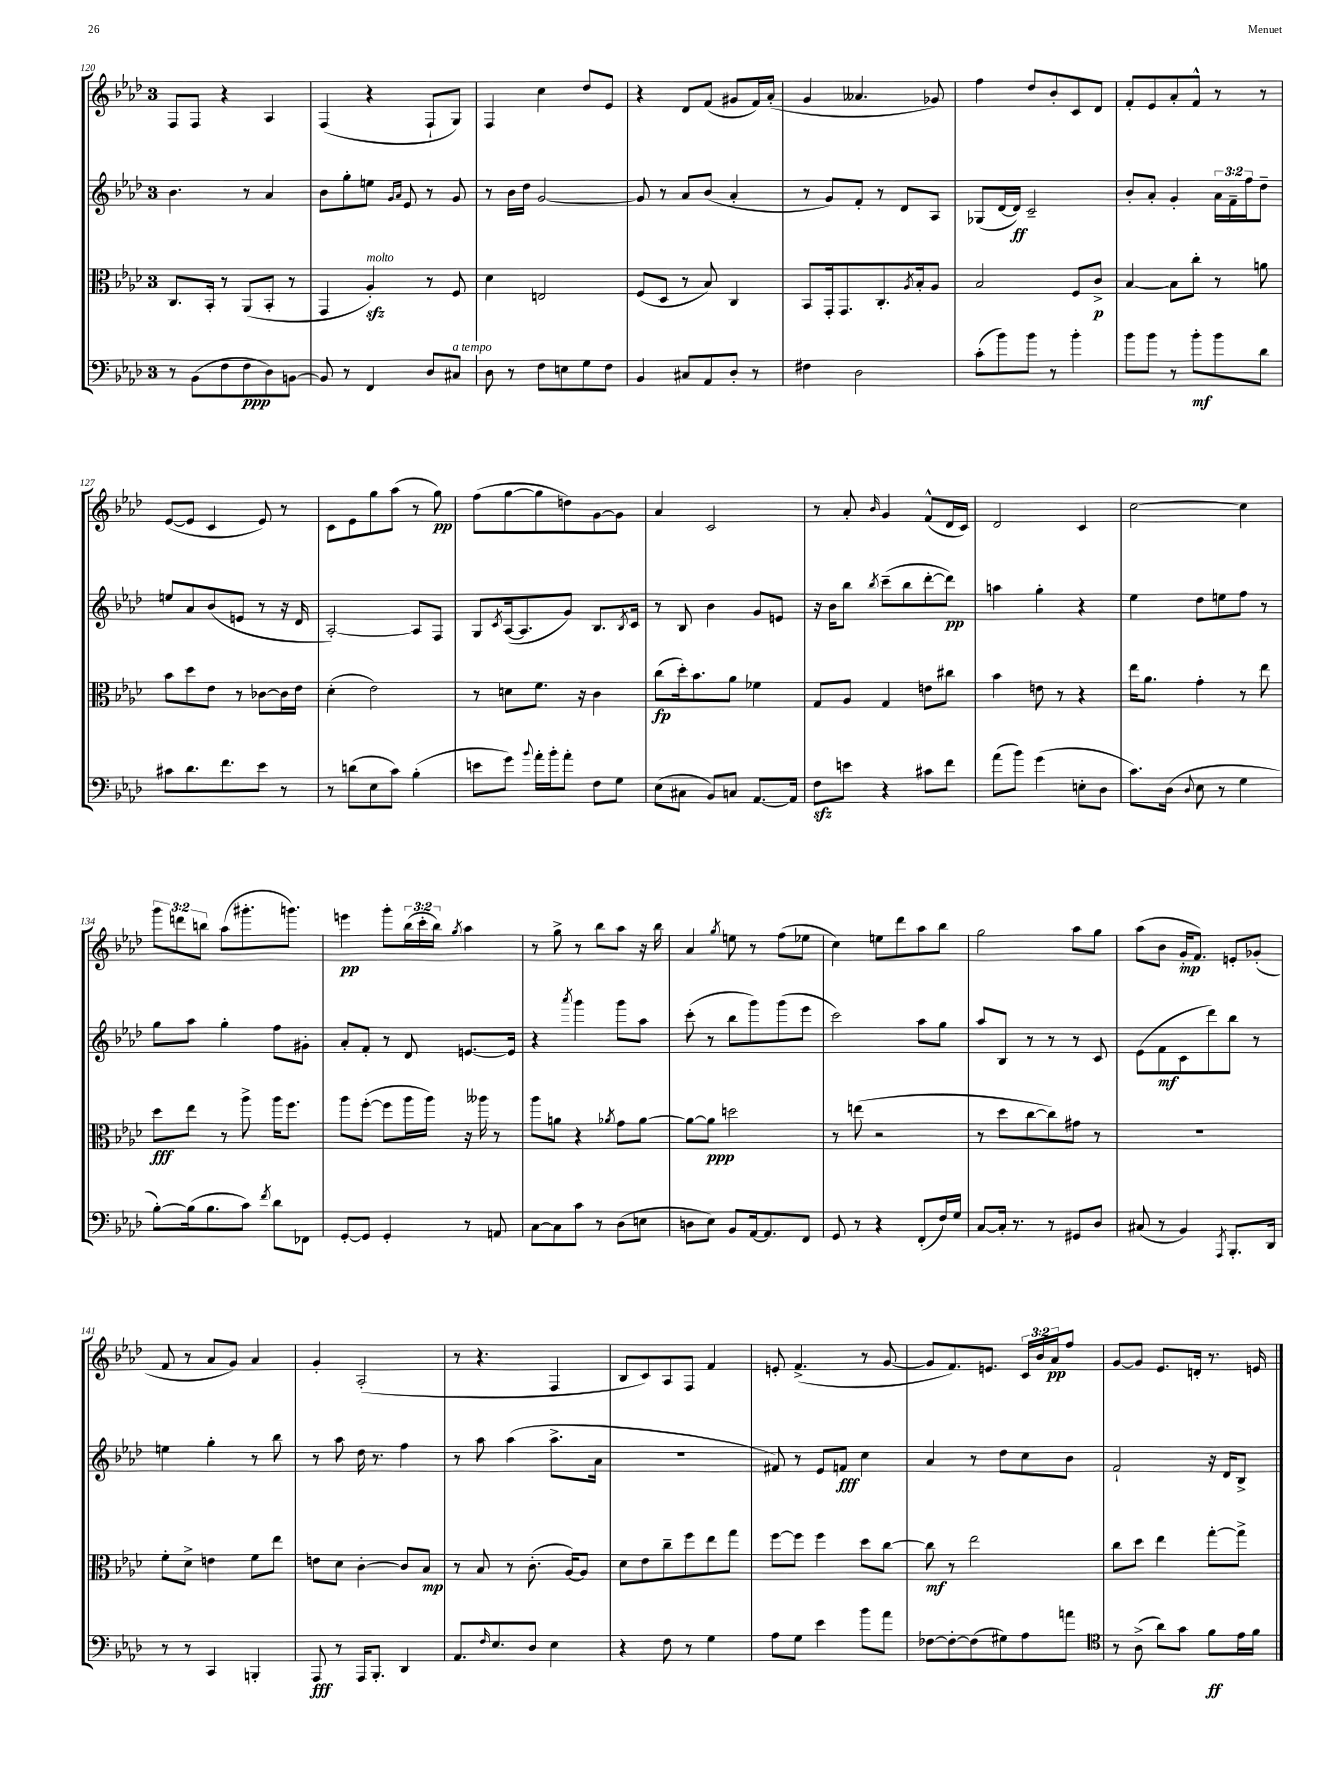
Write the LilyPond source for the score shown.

<<
\new StaffGroup <<
\new Staff = "s0" {
    \clef treble \key aes \major \once \override Staff.TimeSignature.style = #'single-digit \time 3/4 \override Staff.TupletNumber.text = #tuplet-number::calc-fraction-text
    f8 f8 r4 aes4 |
    f4( r4 f8-! g8) |
    f4 c''4 des''8 ees'8 |
    r4 des'8 f'8( gis'8 f'16) aes'16-.( |
    g'4 aeses'4. ges'8) |
    f''4 des''8 bes'8-. c'8 des'8 |
    f'8-. ees'8 aes'8-. f'8-^ r8 r8 |
    ees'8~( ees'8 c'4 ees'8) r8 |
    c'8 ees'8 g''8 aes''8( r8 g''8\pp) |
    f''8( g''8~ g''8 d''8) g'8~ g'8 |
    aes'4 c'2 |
    r8 aes'8-. \grace { bes'16 } g'4 f'8-^( des'16 c'16) |
    des'2 c'4 |
    c''2~ c''4 |
    \tuplet 3/2 { g'''8 d'''8 b''8 } aes''8( gis'''8.-. g'''8.) |
    e'''4\pp g'''8-. \tuplet 3/2 { bes''16( c'''16-. bes''16) } \acciaccatura { g''8 } aes''4 |
    r8 g''8-> r8 bes''8 aes''8 r16 bes''16 |
    aes'4 \acciaccatura { g''8 } e''8 r8 f''8( ees''8 |
    c''4) e''8 des'''8 aes''8 bes''8 |
    g''2 aes''8 g''8 |
    aes''8( bes'8 g'16-.\mp f'8.) e'8-. ges'8-.( |
    f'8 r8 aes'8 g'8) aes'4 |
    g'4-. aes2-.( |
    r8 r4. f4 |
    bes8 c'8) aes8 f8 f'4 |
    e'8-. f'4.->( r8 g'8~ |
    g'8 f'8.) e'8. \tuplet 3/2 { c'16 bes'16 aes'16\pp } f''8 |
    g'8~ g'8 ees'8. d'16-. r8. e'16 \bar "|." |
}
\new Staff = "s1" {
    \clef treble \key aes \major \once \override Staff.TimeSignature.style = #'single-digit \time 3/4 \override Staff.TupletNumber.text = #tuplet-number::calc-fraction-text
    bes'4. r8 aes'4 |
    bes'8 g''8-. e''8 \grace { g'16 aes'16 } ees'8 r8 g'8 |
    r8 bes'16 des''16 g'2~ |
    g'8 r8 aes'8 bes'8( aes'4-. |
    r8 g'8) f'8-. r8 des'8 aes8 |
    ges8( des'16~ des'16\ff) c'2-- |
    bes'8-. aes'8-. g'4-. \tuplet 3/2 { aes'16 f'16-- f''16 } des''8-- |
    e''8 aes'8 bes'8( e'8 r8 r16 des'16 |
    aes2~-.) aes8 f8 |
    g8 \acciaccatura { c'8 } aes16~( aes8. g'8) bes8. \acciaccatura { bes8 } c'16 |
    r8 bes8 bes'4 g'8 e'8 |
    r16 bes'16 bes''8 \acciaccatura { bes''8 } c'''8--( bes''8 des'''8~-. des'''8\pp) |
    a''4 g''4-. r4 |
    ees''4 des''8 e''8 f''8 r8 |
    g''8 aes''8 g''4-. f''8 gis'8-. |
    aes'8-. f'8-. r8 des'8 e'8.~ e'16 |
    r4 \acciaccatura { aes'''8 } g'''4 g'''8 aes''8 |
    c'''8-.( r8 bes''8 g'''8) g'''8( ees'''8 |
    c'''2) aes''8 g''8 |
    aes''8 bes8 r8 r8 r8 c'8 |
    ees'8( f'8\mf c'8 des'''8) bes''8 r8 |
    e''4 g''4-. r8 bes''8 |
    r8 aes''8 des''16 r8. f''4 |
    r8 aes''8 aes''4( aes''8.-> aes'16 |
    R2. |
    fis'8) r8 ees'8 f'8\fff c''4 |
    aes'4 r8 des''8 c''8 bes'8 |
    f'2-! r16 des'16 bes8-> \bar "|." |
}
\new Staff = "s2" {
    \clef alto \key aes \major \once \override Staff.TimeSignature.style = #'single-digit \time 3/4
    c8. bes,16-. r8 aes,8( bes,8-. r8 |
    g,4 aes4-.\sfz^\markup { \italic "molto" }) r8 f8 |
    des'4 e2 |
    f8( des8 r8 bes8) c4 |
    bes,8 g,16-. g,8. c8.-. \acciaccatura { aes8 } bes16-. aes8 |
    bes2 f8 c'8->\p |
    bes4~ bes8 c''8-. r8 a'8 |
    bes'8 des''8 ees'8 r8 ces'8~ ces'16 ees'16 |
    des'4-.( ees'2) |
    r8 d'8 f'8. r16 c'4 |
    c''8\fp( des''16-.) bes'8. aes'8 fes'4 |
    g8 aes8 g4 e'8 cis''8 |
    bes'4 e'8 r8 r4 |
    ees''16 aes'8. g'4-. r8 ees''8 |
    des''8\fff ees''8 r8 aes''8-> aes''16 f''8. |
    aes''8 f''8~-.( f''8 aes''16 aes''16) r16 aeses''16 r8 |
    aes''8 a'8 r4 \acciaccatura { aes'8 } g'8 aes'8~ |
    aes'8~ aes'8\ppp d''2 |
    r8 e''8( r2 |
    r8 des''8 c''8~ c''8) gis'8 r8 |
    R2. |
    f'8-. des'8-> e'4 f'8 ees''8 |
    e'8 des'8 c'4~-. c'8 bes8\mp |
    r8 bes8 r8 c'8.-.( aes16~) aes8 |
    des'8 ees'8 c''8-- f''8 ees''8 g''8 |
    f''8~ f''8 f''4 des''8 c''8~ |
    c''8\mf r8 ees''2 |
    c''8 des''8 ees''4 g''8~-. g''8-> \bar "|." |
}
\new Staff = "s3" {
    \clef bass \key aes \major \once \override Staff.TimeSignature.style = #'single-digit \time 3/4
    r8 bes,8( f8 f8\ppp des8) b,8~ |
    b,8 r8 f,4 des8 cis8^\markup { \italic "a tempo" } |
    des8 r8 f8 e8 g8 f8 |
    bes,4 cis8 aes,8 des8-. r8 |
    fis4 des2 |
    c'8-.( bes'8) bes'8 r8 bes'4-. |
    bes'8 bes'8 r8 bes'8-.\mf bes'8 des'8 |
    cis'8 des'8. f'8. ees'8 r8 |
    r8 d'8( ees8 c'8) bes4-.( |
    e'8 g'8) \appoggiatura { bes'8 } aes'16-. bes'16-. aes'8-. f8 g8 |
    ees8( cis8 bes,8) c8 aes,8.~ aes,16 |
    f8\sfz e'8 r4 cis'8 f'8 |
    aes'8( bes'8) g'4( e8-. des8 |
    c'8.) des16( \appoggiatura { des8 } ees8 r8 g4 |
    bes8~-.) bes16( bes8. c'8) \acciaccatura { f'8 } des'8 fes,8 |
    g,8~-. g,8 g,4-. r8 a,8 |
    c8~ c8 c'8 r8 des8( e8 |
    d8 ees8) bes,8 aes,16~ aes,8. f,8 |
    g,8 r8 r4 f,8-.( f16) g16 |
    c8~ c16-. r8. r8 gis,8 des8 |
    cis8( r8 bes,4) \acciaccatura { aes,,8 } bes,,8.-. des,16 |
    r8 r8 c,4 b,,4-. |
    aes,,8\fff r8 aes,,16 bes,,8.-. des,4 |
    aes,8. \grace { f16 } ees8. des8 ees4 |
    r4 f8 r8 g4 |
    aes8 g8 ees'4 bes'8 aes'8 |
    fes8~ fes8~-. fes8( gis8) aes8 a'8 |
    \clef tenor r8 aes8->( aes'8) g'8 f'8\ff ees'16 f'16 \bar "|." |
}
>>
>>
\layout { \context { \Score currentBarNumber = #120 } }
